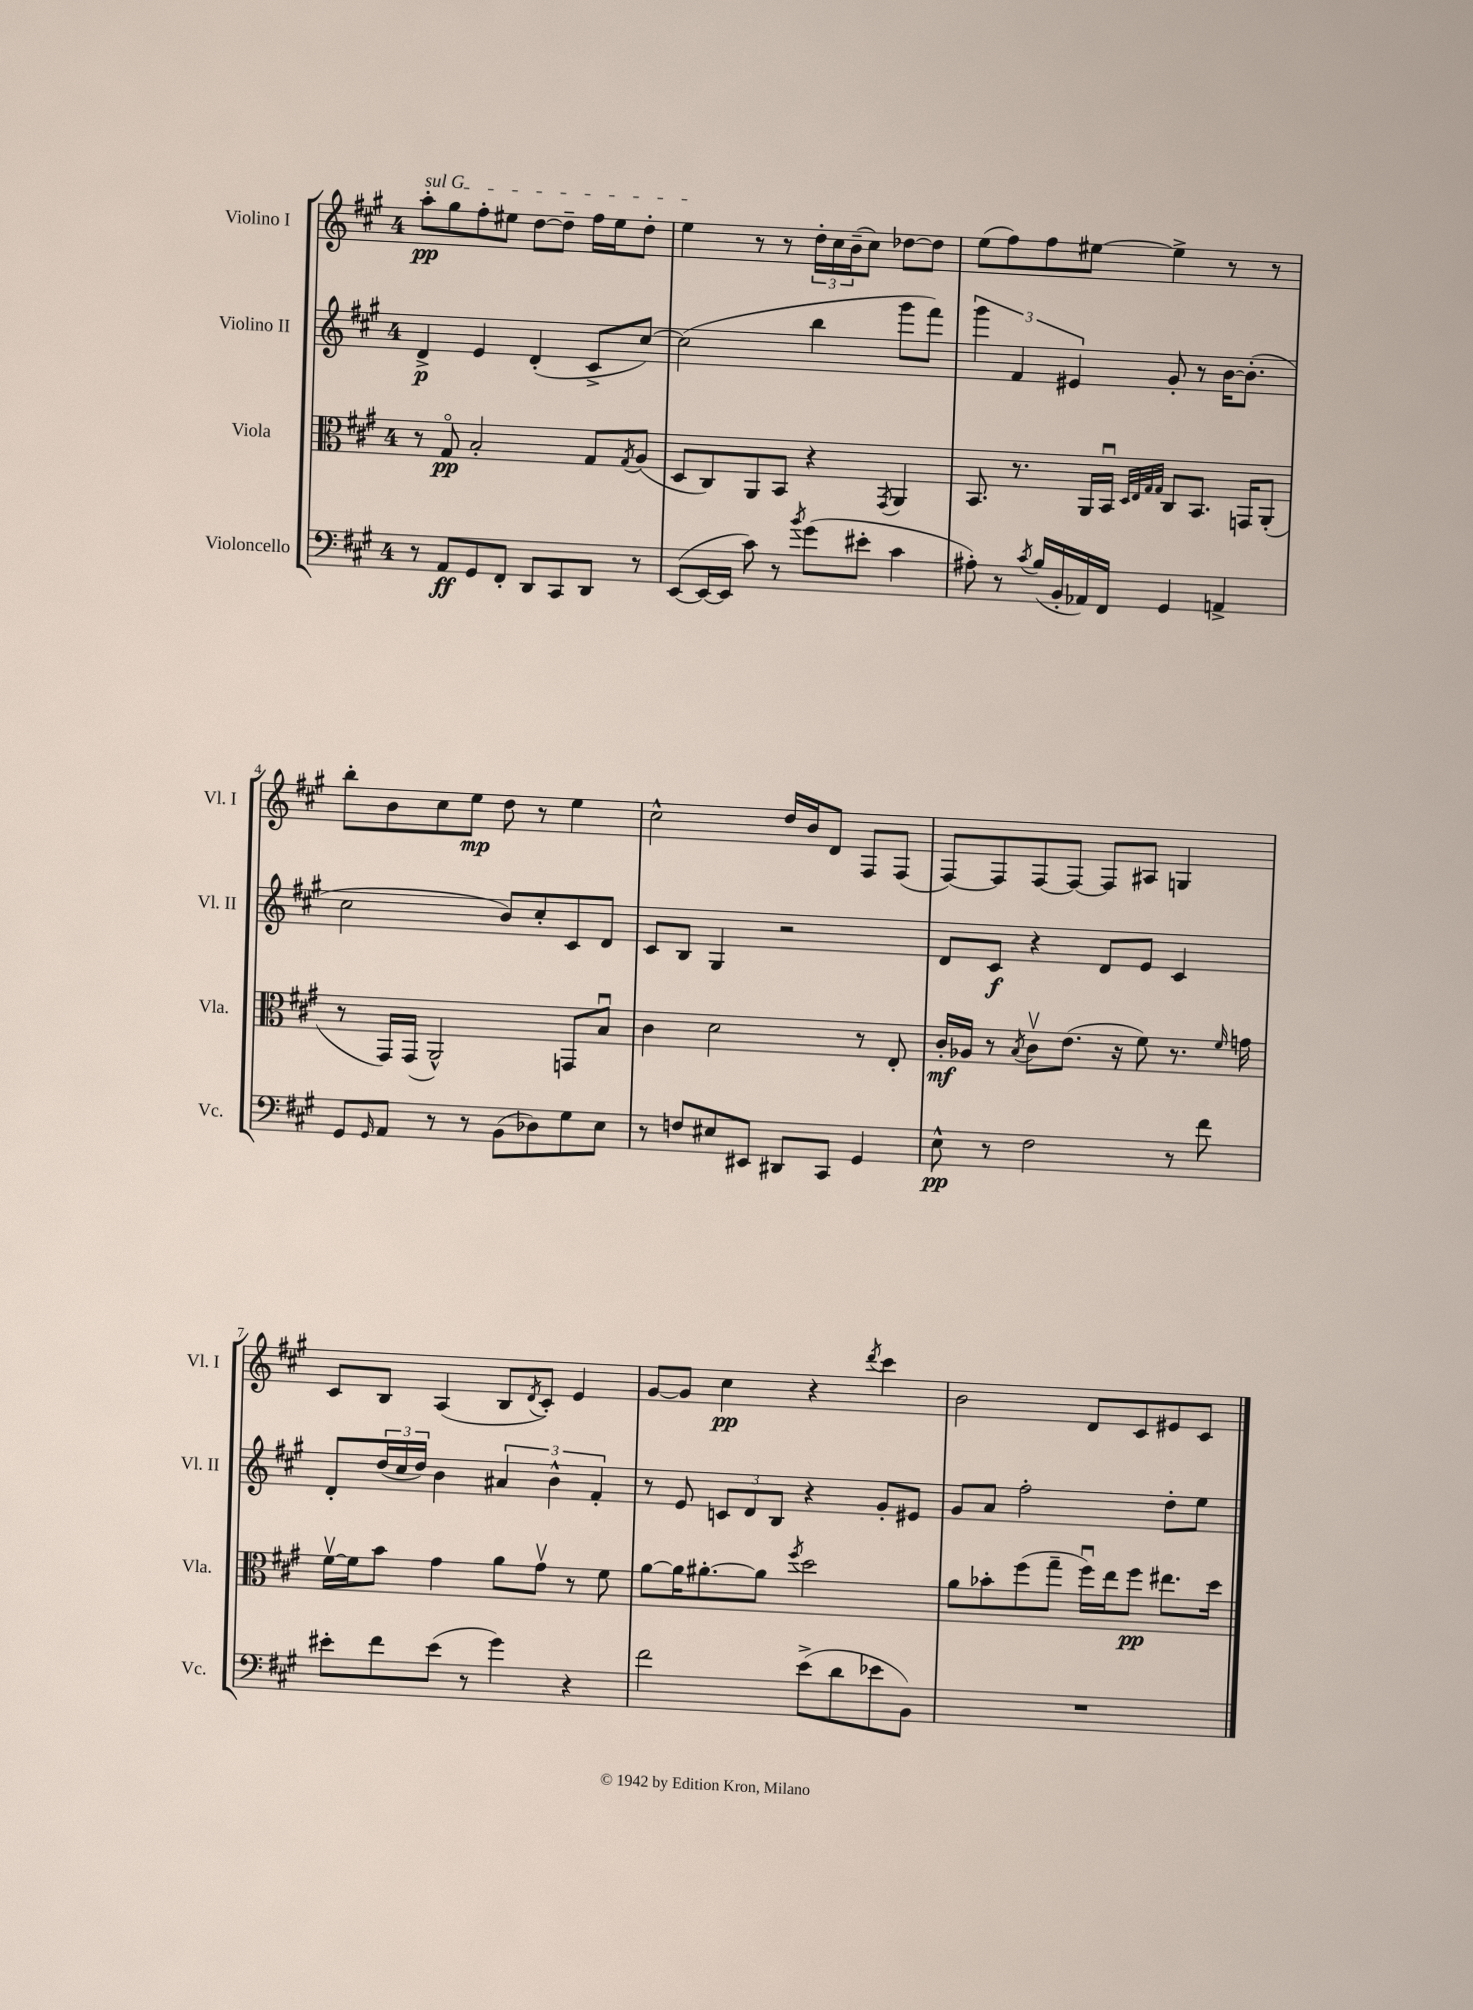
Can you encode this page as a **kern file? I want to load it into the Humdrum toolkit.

**kern	**kern	**kern	**kern
*staff4	*staff3	*staff2	*staff1
*clefF4	*clefC3	*clefG2	*clefG2
*k[f#c#g#]	*k[f#c#g#]	*k[f#c#g#]	*k[f#c#g#]
*M4/4	*M4/4	*M4/4	*M4/4
8r	8r	4d^	8aa'
8AA	8G#o	.	8gg#
8GG#	2B'	4e	8ff#'
8FF#'	.	.	8ee#
8DD	.	(4d'	[8dd
8CC#	.	.	8dd~]
8DD	8G#	8c#^	16ff#
.	.	.	16ee#
.	8qG#	.	.
8r	(8A	[8cc#)	8dd'
=	=	=	=
([8EE	8D	(2cc#]	4ee
16EE_	8C#)	.	.
16EE]	.	.	.
8c#)	8AA	.	8r
8r	8BB	.	8r
8qb	.	.	.
(8g#	4r	4bb	24dd'
.	.	.	24cc#
.	.	.	(24b~
8e#'	.	.	8cc#)
.	8qGG#	.	.
4c#	4AA	8ggg#	[8dd-
.	.	8fff#)	8dd-]
=	=	=	=
8A#')	8.BB	6ggg#	(8ee
8r	.	.	8ff#)
.	.	6f#	.
.	8.r	.	.
8qc#	.	.	.
(16B	.	.	8ff#
16BB'	.	.	.
.	.	6e#	.
16AA-)	16AA	.	[8ee#
16FF#	16BBu	.	.
.	32qqD	.	.
.	32qqE	.	.
.	32qqG#	.	.
.	32qqG#	.	.
4GG#	8C#	8g#'	4ee#^]
.	8.BB	8r	.
4AA^	.	[16b	8r
.	16GG	(8.b']	.
.	(8AA'	.	8r
=	=	=	=
8GG#	8r	2cc#	8bb'
16qqGG#	.	.	.
8AA	16GG#)	.	8b
.	(16GG#	.	.
8r	2AA^^)	.	8cc#
8r	.	.	8ee
(8BB	.	8b)	8dd
8D-)	.	8cc#'	8r
8G#	8GG	8c#	4ee
8E	8Bu	8d	.
=	=	=	=
8r	4c#	8c#	2cc#^^
8F	.	8B	.
8E#	2d	4G#	.
8EE#	.	.	.
8DD#	.	2r	16dd
.	.	.	16b
8CC#	.	.	8d
4GG#	8r	.	8F#
.	8E'	.	(8F#
=	=	=	=
8E^^	16c#'	8d	[8F#)
.	16A-	.	.
8r	8r	8c#	8F#]
.	8qB	.	.
2F#	8c#v	4r	[8F#
.	(8.e	.	8F#_
.	.	8d	8F#]
.	16r	.	.
.	8f#)	8e	8A#
8r	8.r	4c#	4G
8f#	.	.	.
.	16qqf#	.	.
.	16g	.	.
=	=	=	=
8e#'	[16f#v	8d'	8c#
.	16f#]	.	.
8f#	8b	(24dd	8B
.	.	24cc#	.
.	.	24dd)	.
(8e#	4g#	4b	(4A
8r	.	.	.
4g#)	8a	6a#	8B
.	.	.	8qd
.	8g#v	.	8c#')
.	.	6b^^	.
4r	8r	.	4e
.	.	6f#'	.
.	8f#	.	.
=	=	=	=
2f#	[8a	8r	[8g#
.	16a]	8e	8g#]
.	[8.a#'	.	.
.	.	12c	4cc#
.	.	12d	.
.	8a#]	.	.
.	.	12B	.
.	8qff#	.	.
(8e^	2dd	4r	4r
8d	.	.	.
.	.	.	8qddd
8e-	.	8g#'	4ccc#
8BB)	.	8e#	.
=	=	=	=
1r	8a	8g#	2b
.	8b-'	8a	.
.	(8ff#	2ff#'	.
.	8gg#~	.	.
.	16ff#u)	.	8d
.	16ee	.	.
.	8ff#	.	8c#
.	8.ee#	8dd'	8e#
.	.	8ee	8c#
.	16dd	.	.
==	==	==	==
*-	*-	*-	*-
